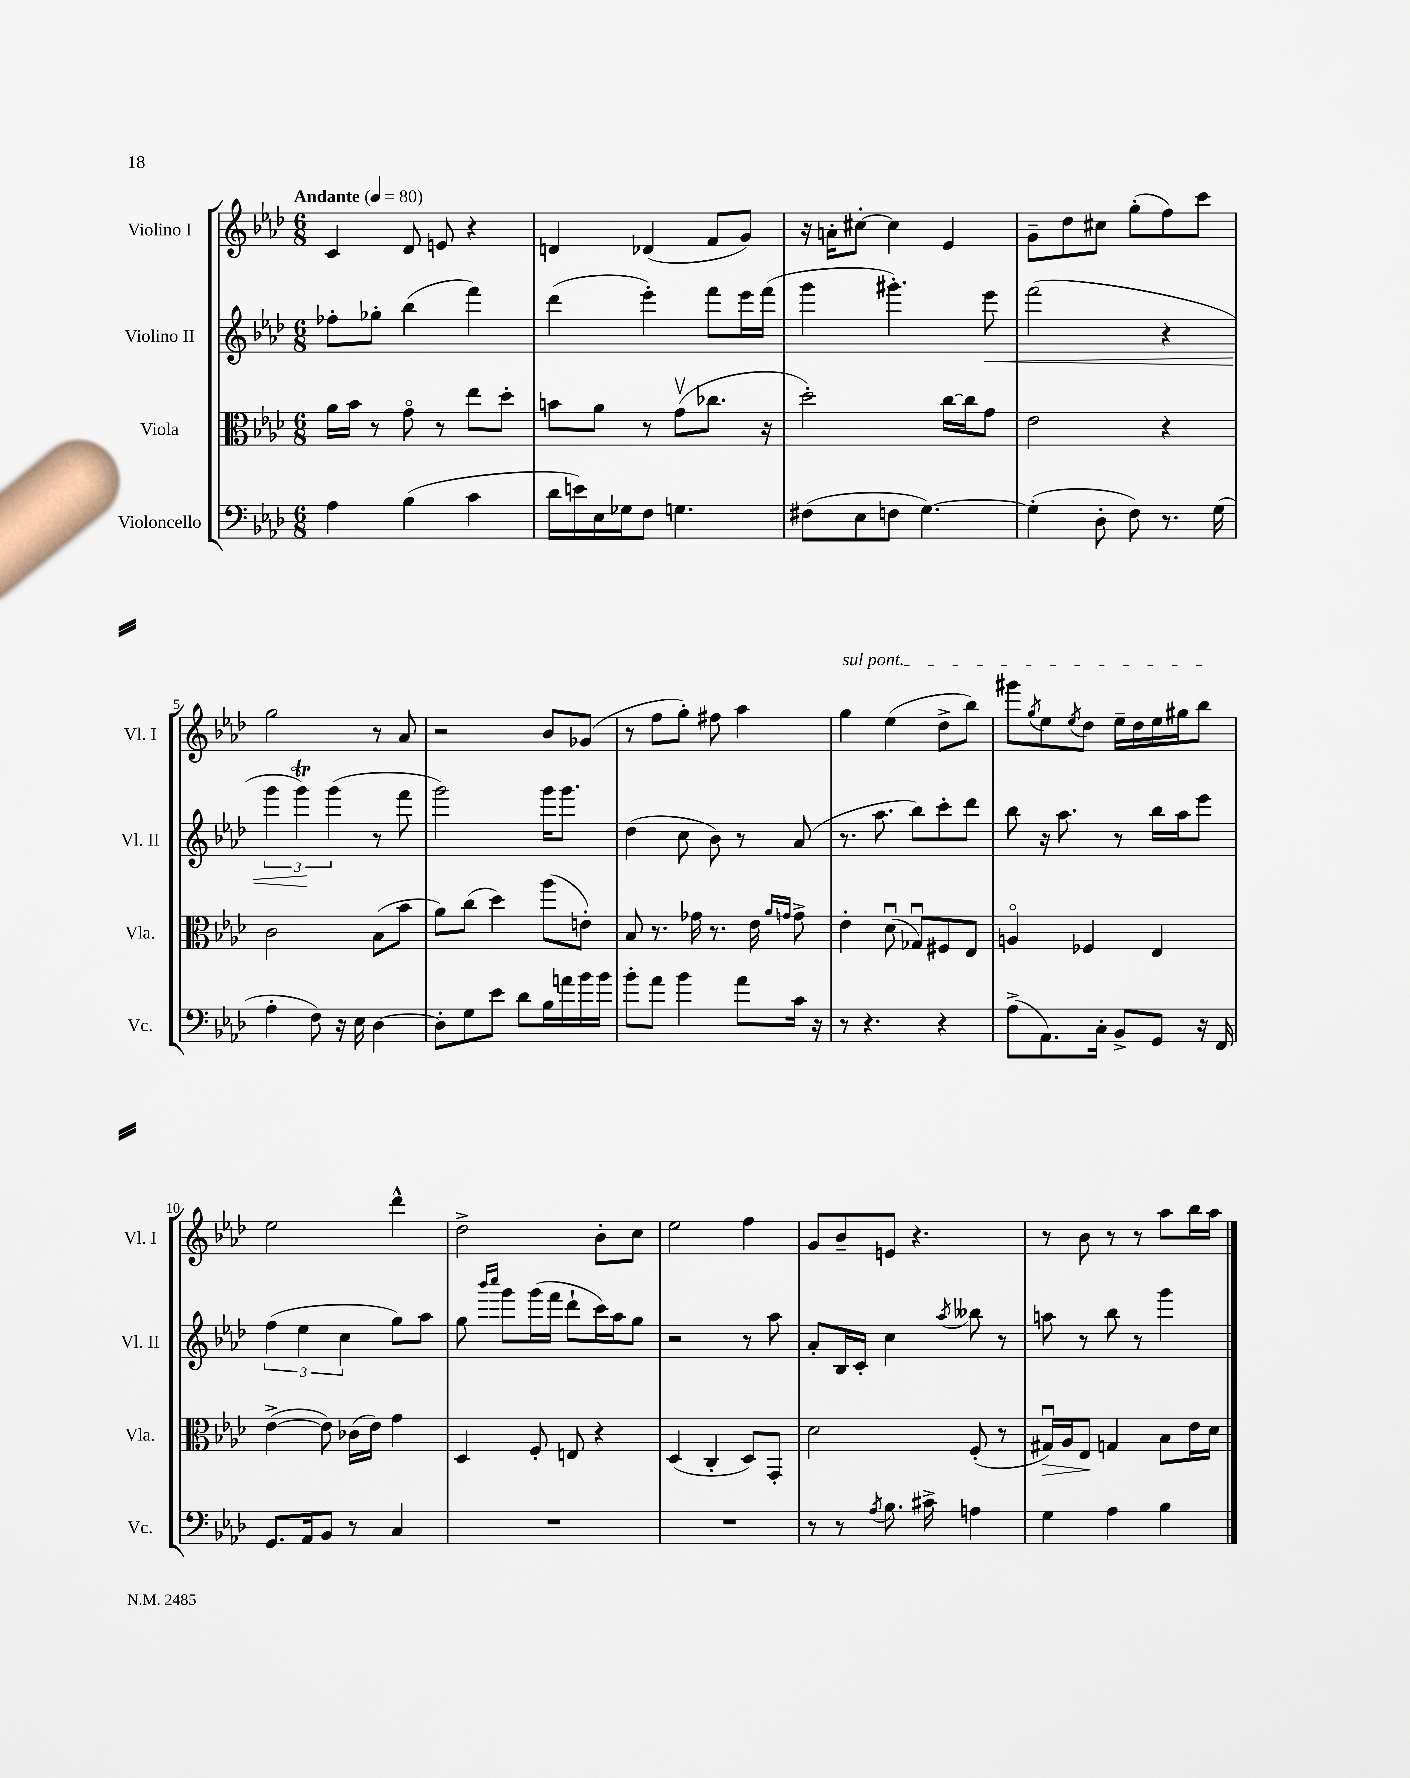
<<
\new StaffGroup <<
\new Staff = "s0" \with { instrumentName = "Violino I" shortInstrumentName = "Vl. I" } {
    \clef treble \key aes \major \numericTimeSignature \time 6/8 \tempo "Andante" 4 = 80
    c'4 des'8 e'8 r4 |
    d'4 des'4( f'8 g'8) |
    r16 a'16-. cis''8~-. cis''4 ees'4 |
    g'8-- des''8 cis''8 g''8-.( f''8) c'''8 |
    g''2 r8 aes'8 |
    r2 bes'8 ges'8( |
    r8 f''8 g''8-.) fis''8 aes''4 |
    \once \override TextSpanner.bound-details.left.text = \markup { \italic "sul pont." } g''4\startTextSpan ees''4( des''8-> bes''8) |
    gis'''8 \acciaccatura { g''8 } ees''8 \acciaccatura { ees''8 } des''8 ees''16-- des''16 ees''16 gis''16 bes''8\stopTextSpan |
    ees''2 des'''4-^ |
    des''2-> bes'8-. c''8 |
    ees''2 f''4 |
    g'8 bes'8-- e'8 r4. |
    r8 bes'8 r8 r8 aes''8 bes''16 aes''16 \bar "|." |
}
\new Staff = "s1" \with { instrumentName = "Violino II" shortInstrumentName = "Vl. II" } {
    \clef treble \key aes \major \numericTimeSignature \time 6/8
    fes''8-. ges''8-. bes''4( f'''4) |
    des'''4( ees'''4-.) f'''8 ees'''16 f'''16( |
    g'''4 gis'''4.-.) ees'''8\< |
    f'''2( r4 |
    \tuplet 3/2 { g'''4 g'''4\trill\!) g'''4( } r8 f'''8 |
    g'''2) g'''16 g'''8. |
    des''4( c''8 bes'8) r8 aes'8( |
    r8. aes''8. bes''8) c'''8-. des'''8 |
    bes''8 r16 aes''8. r8 bes''16 aes''16 ees'''8 |
    \tuplet 3/2 { f''4( ees''4 c''4 } g''8) aes''8 |
    g''8 \grace { bes'''16 c''''16 } g'''8 g'''16( f'''16 des'''8-! c'''16) aes''16 g''8 |
    r2 r8 aes''8 |
    aes'8-. bes16 c'16-. c''4 \acciaccatura { aes''8 } beses''8 r8 |
    a''8 r8 bes''8 r8 g'''4 \bar "|." |
}
\new Staff = "s2" \with { instrumentName = "Viola" shortInstrumentName = "Vla." } {
    \clef alto \key aes \major \numericTimeSignature \time 6/8
    aes'16 bes'16 r8 g'8\flageolet r8 ees''8 des''8-. |
    b'8 aes'8 r8 g'8\upbow( ces''8. r16 |
    des''2-.) c''16~ c''16 g'8 |
    ees'2 r4 |
    c'2 bes8( bes'8 |
    aes'8) c''8( des''4) aes''8( e'8-.) |
    bes8 r8. ges'16 r8. ees'16 \grace { aes'16 g'16 } g'8-> |
    ees'4-. des'8\downbow( ges8\downbow) fis8 ees8 |
    a4\flageolet fes4 ees4 |
    ees'4~->( ees'8) ces'16( ees'16) g'4 |
    des4 f8-. e8 r4 |
    des4( c4-. des8) g,8-. |
    des'2 f8-.( r8 |
    gis16\downbow\>) aes16 ees8\! g4 bes8 ees'16 des'16 \bar "|." |
}
\new Staff = "s3" \with { instrumentName = "Violoncello" shortInstrumentName = "Vc." } {
    \clef bass \key aes \major \numericTimeSignature \time 6/8
    aes4 bes4( c'4 |
    des'16 e'16) ees16 ges16 f8 g4. |
    fis8( ees8 f8 g4.~) |
    g4-.( des8-. f8) r8. g16( |
    aes4-. f8) r16 ees16 des4~ |
    des8-. g8 ees'8 des'8 bes16 a'16 bes'16 bes'16 |
    bes'8-. aes'8 bes'4 aes'8 c'16 r16 |
    r8 r4. r4 |
    aes8->( aes,8.) c16-. bes,8-> g,8 r16 f,16 |
    g,8. aes,16 bes,8 r8 c4 |
    R2. |
    R2. |
    r8 r8 \acciaccatura { aes8 } bes8. cis'16-> a4 |
    g4 aes4 bes4 \bar "|." |
}
>>
>>
